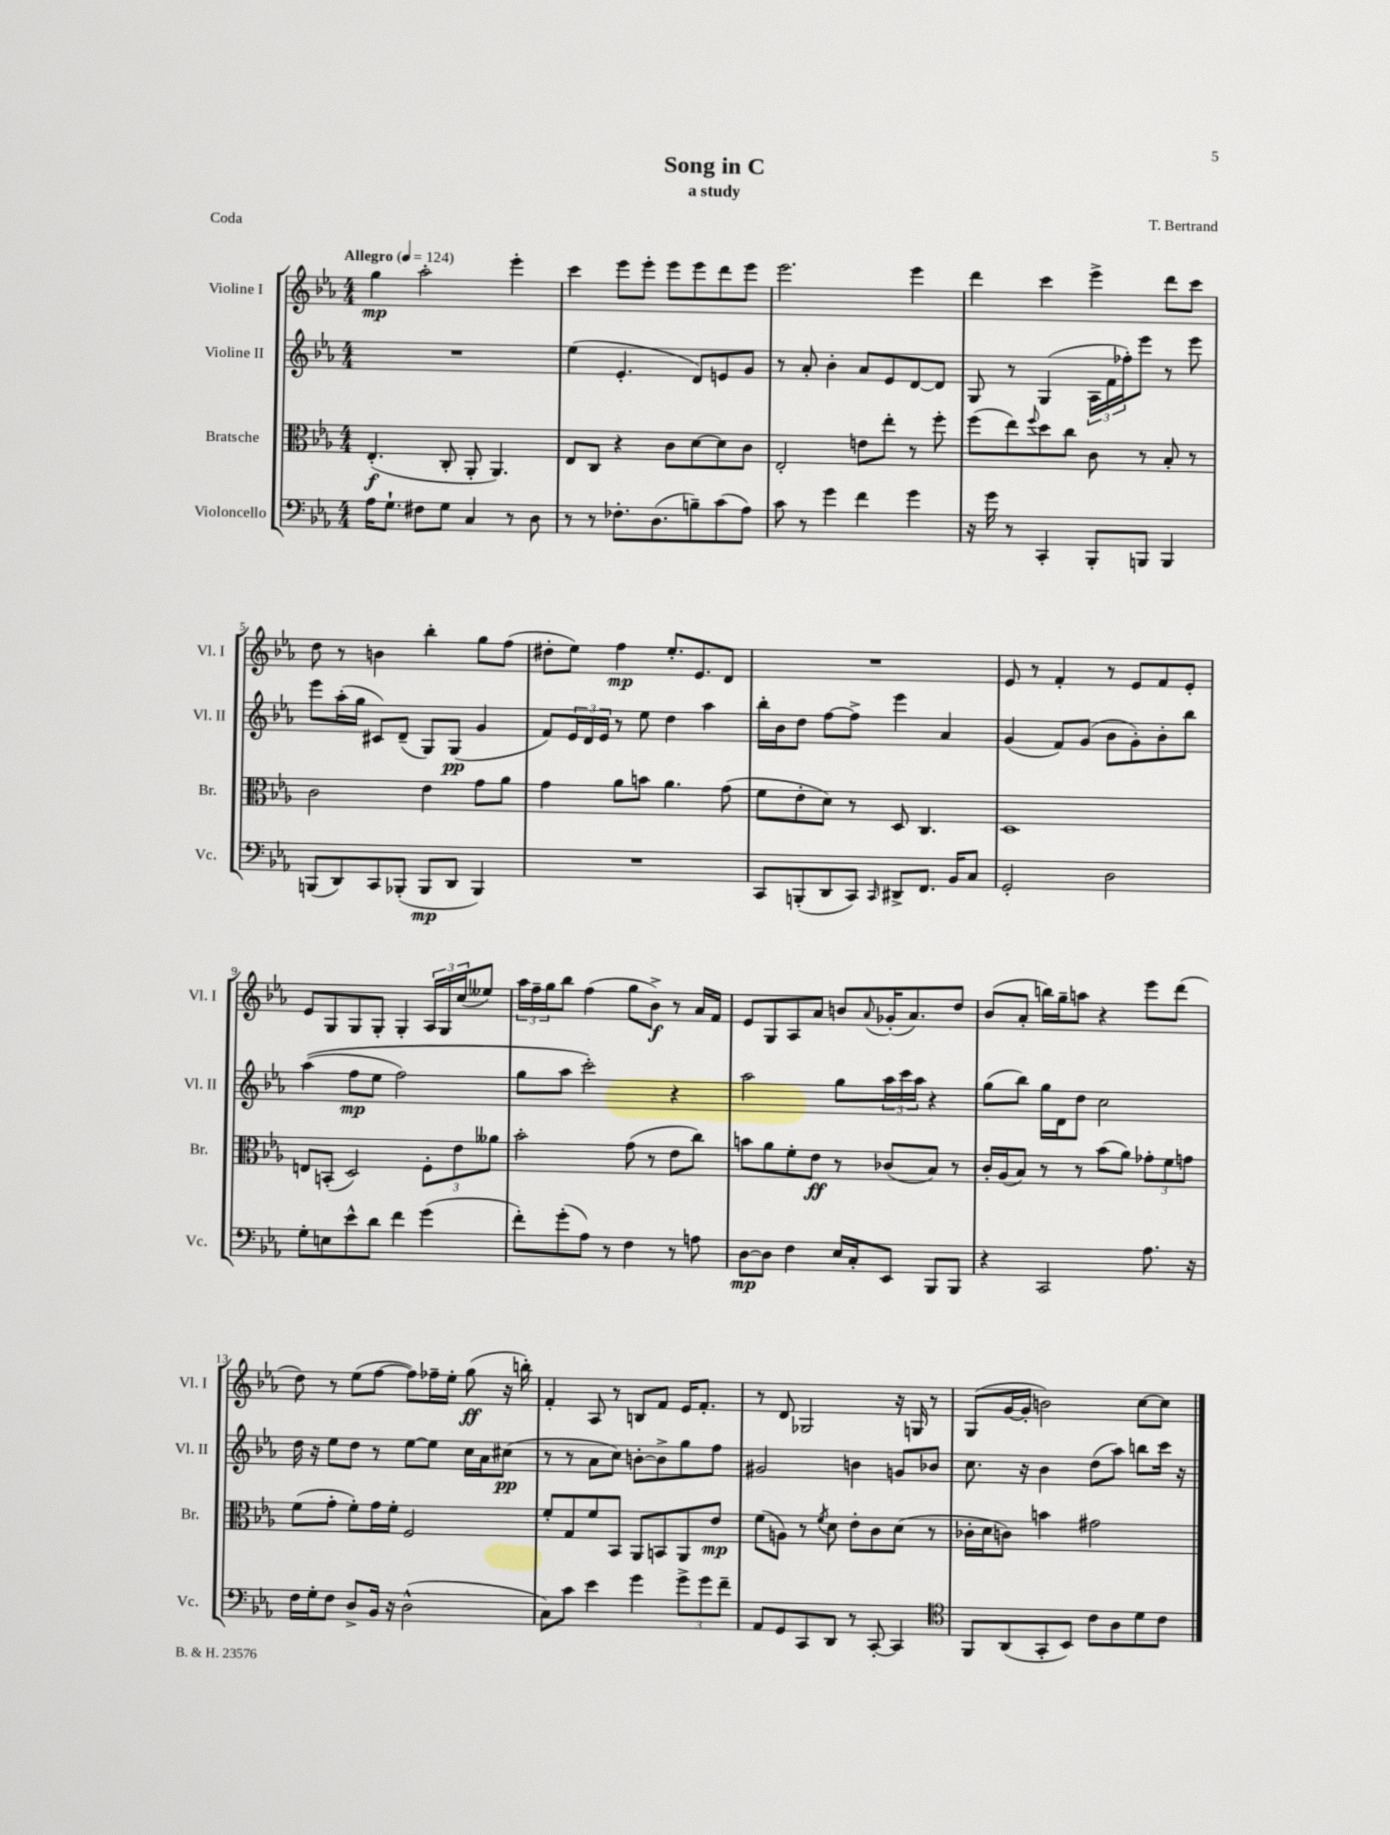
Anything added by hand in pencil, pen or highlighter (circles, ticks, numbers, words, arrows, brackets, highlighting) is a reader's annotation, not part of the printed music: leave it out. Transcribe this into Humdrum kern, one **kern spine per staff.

**kern	**kern	**kern	**kern
*staff4	*staff3	*staff2	*staff1
*clefF4	*clefC3	*clefG2	*clefG2
*k[b-e-a-]	*k[b-e-a-]	*k[b-e-a-]	*k[b-e-a-]
*M4/4	*M4/4	*M4/4	*M4/4
*MM124	*MM124	*MM124	*MM124
16A-\LK	(4.E-'/	1r	4gg\
8.G`\J	.	.	.
8F#\L	.	.	2aa-'\
8G\J	8C'/	.	.
4C/	8AA-'/	.	.
.	4.AA-/)	.	.
8r	.	.	4eee-'\
8D\	.	.	.
=	=	=	=
8r	8E-/L	(4ee-\	4ccc\
8r	8C/J	.	.
8.F-'\L	4r	4.e-'/	8eee-\L
.	.	.	8eee-'\J
(8.D\	.	.	.
.	8c\L	.	8eee-\L
8B~\)	[8d\	8d/L)	8eee-\
(8c\	8d\]	8e/	8ddd\
8A-\J)	8c\J	8g/J	8eee-\J
=	=	=	=
8c\	2E-'/	8r	2.eee-\
8r	.	8a-'/	.
4g\	.	4b-'\	.
4f\	8e\L	8a-/L	.
.	8ee-'\J	8e-/	.
4g\	8r	[8d/	4eee-\
.	8ff'\	8d/]J	.
=	=	=	=
16r	(8ff\L	8G/	4ddd\
16g\	.	.	.
8r	8ee-\)	8r	.
.	8qqff/	.	.
4CC'/	8dd\	(4G/	4ccc\
.	8cc\J	.	.
8BBB-'/L	8c\	24A-\LL	4eee-^\
.	.	24f\	.
.	.	24ff-'\J)	.
8BBB/J	8r	8eee-\J	.
4BBB/	8B-'/	8r	8ddd\L
.	8r	8eee-\	8ccc\J
=	=	=	=
(8BBB/L	2c\	8eee-\L	8dd\
8DD/)	.	(16aa-'\L	8r
.	.	16gg\JJ	.
8CC/	.	8c#/L)	4b\
(8BBB-'/J	.	(8d~/J	.
8BBB-/L	4e-\	8G/L)	4bb-'\
8DD/J	.	(8G/J	.
4BBB-/)	8g\L	4g/	8gg\L
.	8a-\J	.	(8ff\J
=	=	=	=
1r	4g\	8f/L)	8dd#'\L
.	.	24e-/L	8ee-\J)
.	.	24d/	.
.	.	24e-/JJ	.
.	8a-\L	8r	4ff\
.	8b\J	8ee-\	.
.	4.a-\	4dd\	8.ee-'/L
.	.	.	8.e-/
.	.	4aa-\	.
.	(8g\	.	8d/J
=	=	=	=
8CC/L	8f\L	16bb-'\LL	1r
.	.	16b-\J	.
(8BBB'/	8e-'\	8dd\J	.
8DD/	8d\J)	[8ff\L	.
8CC/J)	8r	8ff^\]J	.
16qqCC/	.	.	.
8DD#^/L	8D/	4eee-\	.
8.FF/J	4.C/	.	.
.	.	4a-/	.
16BB-/LK	.	.	.
8C/J	.	.	.
=	=	=	=
2GG'/	1D	(4g/	8e-/
.	.	.	8r
.	.	8f/L)	4f'/
.	.	(8g/J	.
2D\	.	8b-\L	8r
.	.	8g'\)	8e-/L
.	.	8b-'\	8f/
.	.	8bb-\J	8e-'/J
=	=	=	=
8G'\L	8E/L	&((4aa-\	8e-/L
8E\	(8BB'/J	.	8G/
8e-^^\	2D/)	8ff\L	8G/
8d\J	.	8ee-\J	8G'/J
4f\	.	2ff\)	4G'/
(4g\	12F'\L	.	24A-/LL
.	.	.	24G/
.	12e-\	.	(24cc/J
.	.	.	8ee--/J)
.	12a--\J	.	.
=	=	=	=
8f'\L)	2b-'\	8gg\L	24aa-\LL
.	.	.	24ff~\
.	.	.	24gg\J
(8g'\	.	8aa-\J	8bb-\J
8A-\J)	.	2ccc'\&)	(4ff\
8r	.	.	.
4F\	(8g\	.	8gg\L
.	8r	.	8b-^\J)
8r	8e-\L	4r	8r
8A\	8cc\J)	.	16a-/LL
.	.	.	16f/JJ
=	=	=	=
[8D\L	8b\L	2aa-\	8e-/L
8D\]J	8a-\	.	8G/
4F\	8f'\	.	8A-/
.	8e-\J	.	8a-/J
16E-/LL	8r	8gg\L	8b/L
16C'/J	.	.	.
.	.	.	8qqa-/
8EE-/J	(8c-/L	24aa-\L	(16g-'/K
.	.	24ccc\	.
.	.	.	8.a-/)
.	.	24aa-\JJ	.
8BBB-/L	8B-/J)	4r	.
8BBB-/J	8r	.	8dd/J
=	=	=	=
4r	16c'/LL	(8gg\L	(8b-/L
.	(16A-/J	.	.
.	8B-/J)	8bb-\J)	8a-'/J
2CC/	8r	16gg\LL	16bb\LL)
.	.	16d\J	16gg~\J
.	8r	8dd\J	8aa\J
.	(8b-\L	2cc\	4r
.	8a-\J)	.	.
8.A-\	12g-'\L	.	8eee-\L
.	12f\	.	.
.	.	.	(8ddd\J
.	12g\J	.	.
16r	.	.	.
=	=	=	=
16F\LL	(8f\L	16dd\	8dd\)
16G'\J	.	16r	.
8F\J	8g'\J	8ee-\L	8r
8D^/L	8f'\L)	8dd\J	(8ee-\L
16BB-/Jk	16g\L	8r	[8ff\J
16r	16f'\JJ	.	.
(2D^^\	2F/	[8ee-\L	8ff\]L)
.	.	8ee-\]J	16ff-~\L
.	.	.	16ee-'\JJ
.	.	16cc\LL	(8gg\
.	.	16a-\J	.
.	.	(8cc#\J	16r
.	.	.	16bb'\)
=	=	=	=
8C\L)	8f'/L	8r	4f'/
8c\J	8G/	8r	.
4e-\	8f/	8a-\L	8A-/
.	8BB-/J	8cc\J)	8r
4g\	8AA-/L	[8b'\L	8B/L
.	8BB/	8b^\]	8f/J
12g^\L	8AA-/	8gg\	16e-/LK
.	.	.	8.f'/J
12g\	.	.	.
.	8e-/J	8ff\J	.
12f~\J	.	.	.
=	=	=	=
8AA-/L	(8f\L	2g#/	8r
8GG/	8A\J)	.	8d/
8CC/	8r	.	2G-/
.	8qf/	.	.
8DD/J	8d\	.	.
8r	8e-'\L	4b\	.
[8CC'/	8c\	.	.
4CC/]	(8d\J	8g/L	16r
.	.	.	16G/
.	8r	8b-/J	8r
=	=	=	=
*clefC4	*	*	*
8FF/L	16c-'\LL	8.cc\	(8G/L
.	16d\J	.	.
(8AA-/	8c\J)	.	[16g/L
.	.	16r	16g'/]JJ
8GG'/	4b\	4b-\	2b\)
8BB-/J)	.	.	.
8c\L	2g#\	(8dd\L	.
8A-\	.	8aa-\J)	.
8d\	.	8bb\L	[8cc\L
8c\J	.	16ccc\Jk	8cc\]J
.	.	16r	.
==	==	==	==
*-	*-	*-	*-
